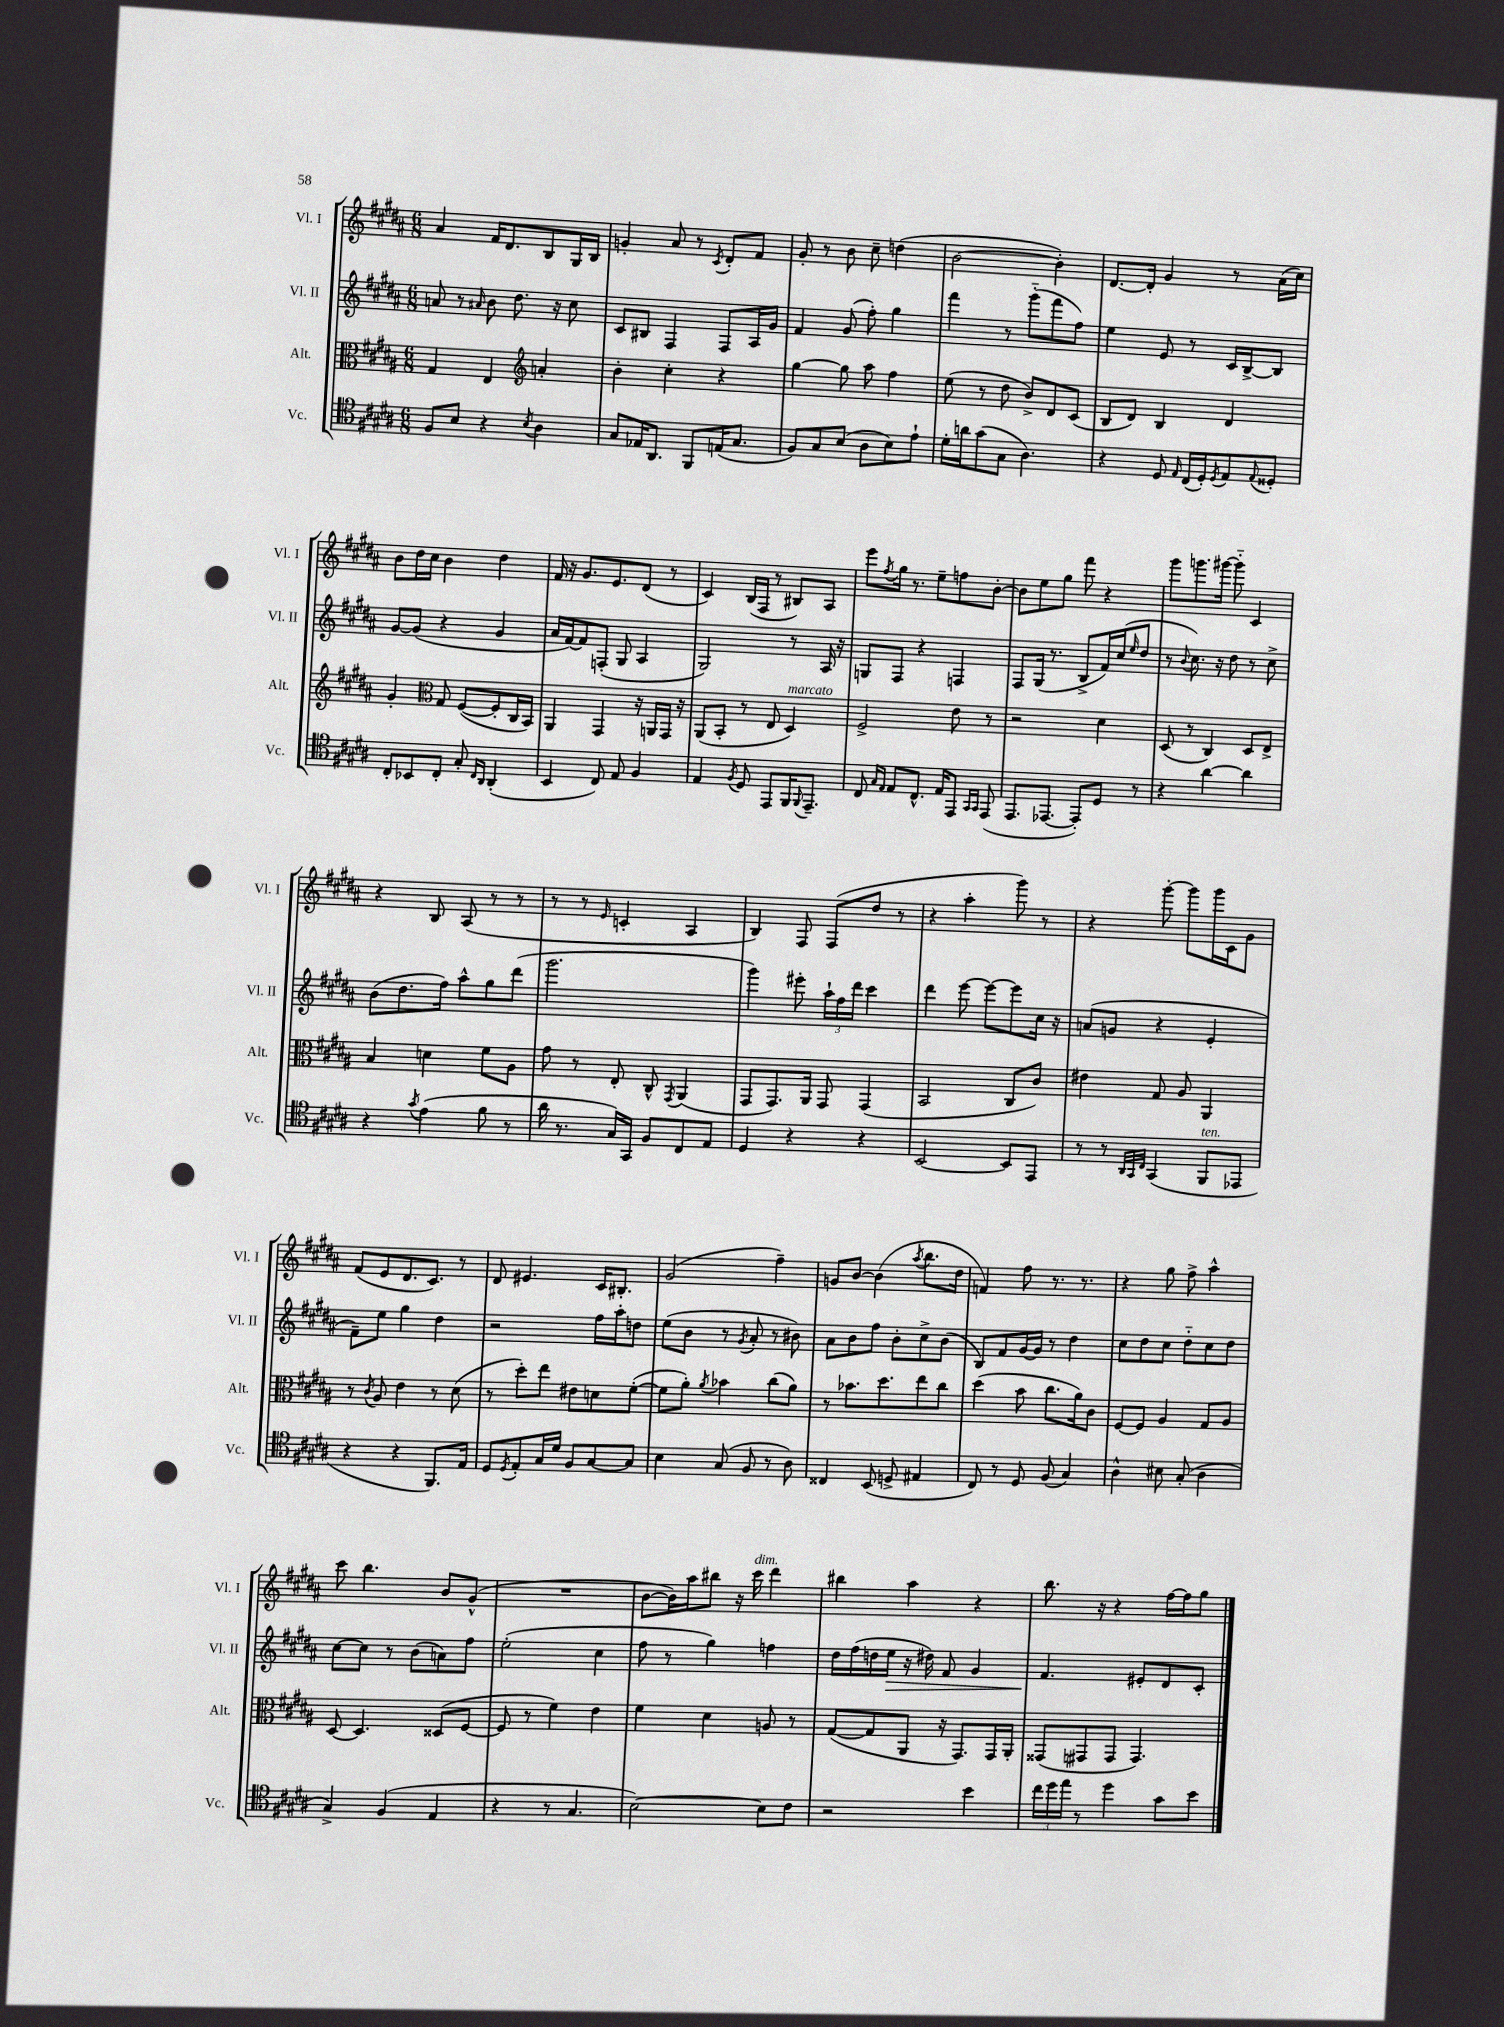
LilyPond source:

<<
\new StaffGroup <<
\new Staff = "s0" \with { instrumentName = "Vl. I" shortInstrumentName = "Vl. I" } {
    \clef treble \key b \major \numericTimeSignature \time 6/8
    ais'4 fis'16 dis'8. b8 gis16 b16 |
    g'4-. ais'8 r8 \acciaccatura { cis'8 } dis'8-. fis'8 |
    gis'8-. r8 b'8 cis''8-- d''4( |
    b'2~ b'4-.) |
    dis'8.~ dis'16-. gis'4 r8 ais'16( cis''16) |
    b'8 dis''16 cis''16 b'4 dis''4 |
    fis'16 r16 gis'8. e'8. dis'8( r8 |
    cis'4) b16( fis16 r8 bis8) ais8 |
    e'''8 \acciaccatura { fis''8 } gis''16 r8. e''8-- f''8 b'8~-. |
    b'8 e''8 gis''8 fis'''8 r4 |
    gis'''8 g'''8. gis'''16~ gis'''8-_ cis'4 |
    r4 b8 ais8( r8 r8 |
    r8 r8 \grace { e'16 } c'4-. ais4 |
    b4) fis8 fis8( dis''8 r8 |
    r4 ais''4-. gis'''8) r8 |
    r4 gis'''8~-. gis'''8 gis'''16 cis'16 gis'8 |
    fis'8( e'8 dis'8. cis'8.) r8 |
    dis'8 eis'4. cis'16 bis8.-. |
    gis'2( fis''4--) |
    g'8 b'8~ b'4( \acciaccatura { ais''8 } b''8. dis''16 |
    f'4) fis''8 r8. r8. |
    r4 gis''8 fis''8-> ais''4-^ |
    cis'''8 b''4. b'8 gis'8-^( |
    R2. |
    b'8~ b'16) ais''16 bis''8 r16 cis'''16^\markup { \italic "dim." } dis'''4 |
    bis''4 ais''4 r4 |
    b''8. r16 r4 fis''16~ fis''16 gis''8 \bar "|." |
}
\new Staff = "s1" \with { instrumentName = "Vl. II" shortInstrumentName = "Vl. II" } {
    \clef treble \key b \major \numericTimeSignature \time 6/8
    a'8 r8 \grace { ais'16 } b'8 dis''8. r16 cis''8 |
    cis'8 bis8 fis4 fis8 ais16 gis'16 |
    fis'4 gis'8( fis''8-.) gis''4 |
    fis'''4 r8 gis'''8-_( fis'''8 fis''8) |
    e''4 e'8 r8 cis'16 b16~-> b8 |
    gis'8~ gis'8( r4 gis'4 |
    ais'16 fis'16~) fis'8 f8-.( gis8 ais4 |
    gis2) r8 ais16 r16 |
    g8 fis8 r4 f4 |
    fis8 gis16( r8. b8-> fis'16) cis''16( \grace { e''16 } dis''8 |
    r8 \appoggiatura { b'8 } cis''8.) r16 dis''8 r8 cis''8-> |
    b'8( dis''8. fis''16) ais''8-^ gis''8 dis'''8( |
    gis'''2. |
    gis'''4) eis'''8-. \tuplet 3/2 { ais''16-! fis''16 dis'''16 } cis'''4 |
    dis'''4 e'''8~ e'''8~ e'''8 cis''16 r16 |
    a'8( g'8 r4 e'4-. |
    fis'8--) e''8 gis''4 dis''4 |
    r2 fis''16 ais''16-. d''8 |
    e''8( b'8 r8 \acciaccatura { gis'8 } ais'8-. r8 bis'8) |
    ais'8 b'8 fis''8 b'8-. cis''8-> b'8( |
    b8) fis'8 gis'16~ gis'16 r8 dis''4 |
    cis''8 dis''8 cis''8 dis''8-_ cis''8 dis''8 |
    cis''8~ cis''8 r8 b'8( a'8) fis''8 |
    e''2-.( cis''4 |
    fis''8 r8 gis''4) f''4 |
    dis''16 fis''16( d''16 e''16\> r16 dis''16) fis'8 gis'4 |
    fis'4.\! eis'8-. dis'8 cis'8-. \bar "|." |
}
\new Staff = "s2" \with { instrumentName = "Alt." shortInstrumentName = "Alt." } {
    \clef alto \key b \major \numericTimeSignature \time 6/8
    gis4 e4 \clef treble a'4-. |
    b'4-. cis''4-. r4 |
    gis''4~ gis''8 ais''8 fis''4 |
    e''8( r8 dis''8 b'8->) dis'8 cis'8( |
    b8 dis'8) b4 dis'4 |
    gis'4-. \clef alto gis8 fis8~( fis8-. cis16 b,16) |
    ais,4 gis,4 r16 a,16 gis,16 r16 |
    ais,8( b,8-. r8 e8 dis4^\markup { \italic "marcato" }) |
    fis2-> e'8 r8 |
    r2 dis'4 |
    dis8( r8 cis4) dis8 e8-> |
    b4 d'4 fis'8 ais8 |
    gis'8 r8 e8-. cis8-^ \acciaccatura { gis,8 } ais,4( |
    gis,8 gis,8.) ais,16 gis,8 gis,4( |
    b,2 cis8 cis'8) |
    eis'4 gis8 ais8 ais,4 |
    r8 \acciaccatura { cis'8 } ais8 e'4 r8 dis'8( |
    r8 dis''8-.) e''8 eis'8 d'8 fis'8~-.( |
    fis'8 ais'8-.) \acciaccatura { ais'8 } bes'4 cis''8( ais'8) |
    r8 bes'8. dis''8. e''8 cis''8 |
    dis''4( b'8 cis''8. ais'16) cis'8 |
    fis8~ fis8 ais4 gis8 ais8 |
    dis8~ dis4. disis8( fis8~ |
    fis8 r8 fis'4) e'4 |
    fis'4 dis'4 a8 r8 |
    gis8~( gis8 ais,8 r16 gis,8.) gis,16 ais,16-. |
    gisis,8( gis,8 gis,8 gis,4.) \bar "|." |
}
\new Staff = "s3" \with { instrumentName = "Vc." shortInstrumentName = "Vc." } {
    \clef tenor \key b \major \numericTimeSignature \time 6/8
    fis8 b8 r4 \acciaccatura { b8 } ais4 |
    gis8 ees16 ais,8. fis,8 e16( gis8. |
    fis8) gis8 b8( ais8 b8) e'8-! |
    dis'16-. a'16 gis'8( gis8 ais4.) |
    r4 dis8 \grace { e16 } cis16( dis16-.) \acciaccatura { dis8 } e8 \appoggiatura { e8 } disis8-. |
    cis8-. bes,8 cis8-. gis8-. \grace { cis16 ais,16 } ais,4-.( |
    b,4 cis8) e8 fis4 |
    e4 \acciaccatura { fis8 } dis8 e,8 fis,16 \appoggiatura { fis,8 } e,8.-- |
    cis8 \grace { gis16 e16 } e8 cis8.-^ e16 e,8 \grace { gis,16 gis,16 } e,8( |
    e,8. ees,8.~ ees,8-.) dis8 r8 |
    r4 ais'4~ ais'4 |
    r4 \acciaccatura { gis'8 } e'4( fis'8 r8 |
    ais'16 r8. gis16) gis,16 fis8 cis8 e8 |
    dis4 r4 r4 |
    b,2~ b,8 e,8 |
    r8 r8 \grace { ais,32 gis,32 cis32 } gis,4( fis,8^\markup { \italic "ten." } ees,8 |
    r4 r4 fis,8.) e16 |
    dis8 \acciaccatura { dis8 } e8-. gis16 dis'16 fis8 gis8~ gis8 |
    b4 gis8( fis8 r8 ais8) |
    cisis4 b,8( d8-> eis4 |
    cis8) r8 dis8 fis8( gis4) |
    ais4-^ bis8 gis8-.( ais4 |
    gis4->) fis4( e4 |
    r4 r8 gis4. |
    b2~) b8 cis'8 |
    r2 b'4 |
    \tuplet 3/2 { cis''16 dis''16 e''16 } r8 dis''4 gis'8 b'8 \bar "|." |
}
>>
>>
\layout { \context { \Score \remove "Bar_number_engraver" } }
